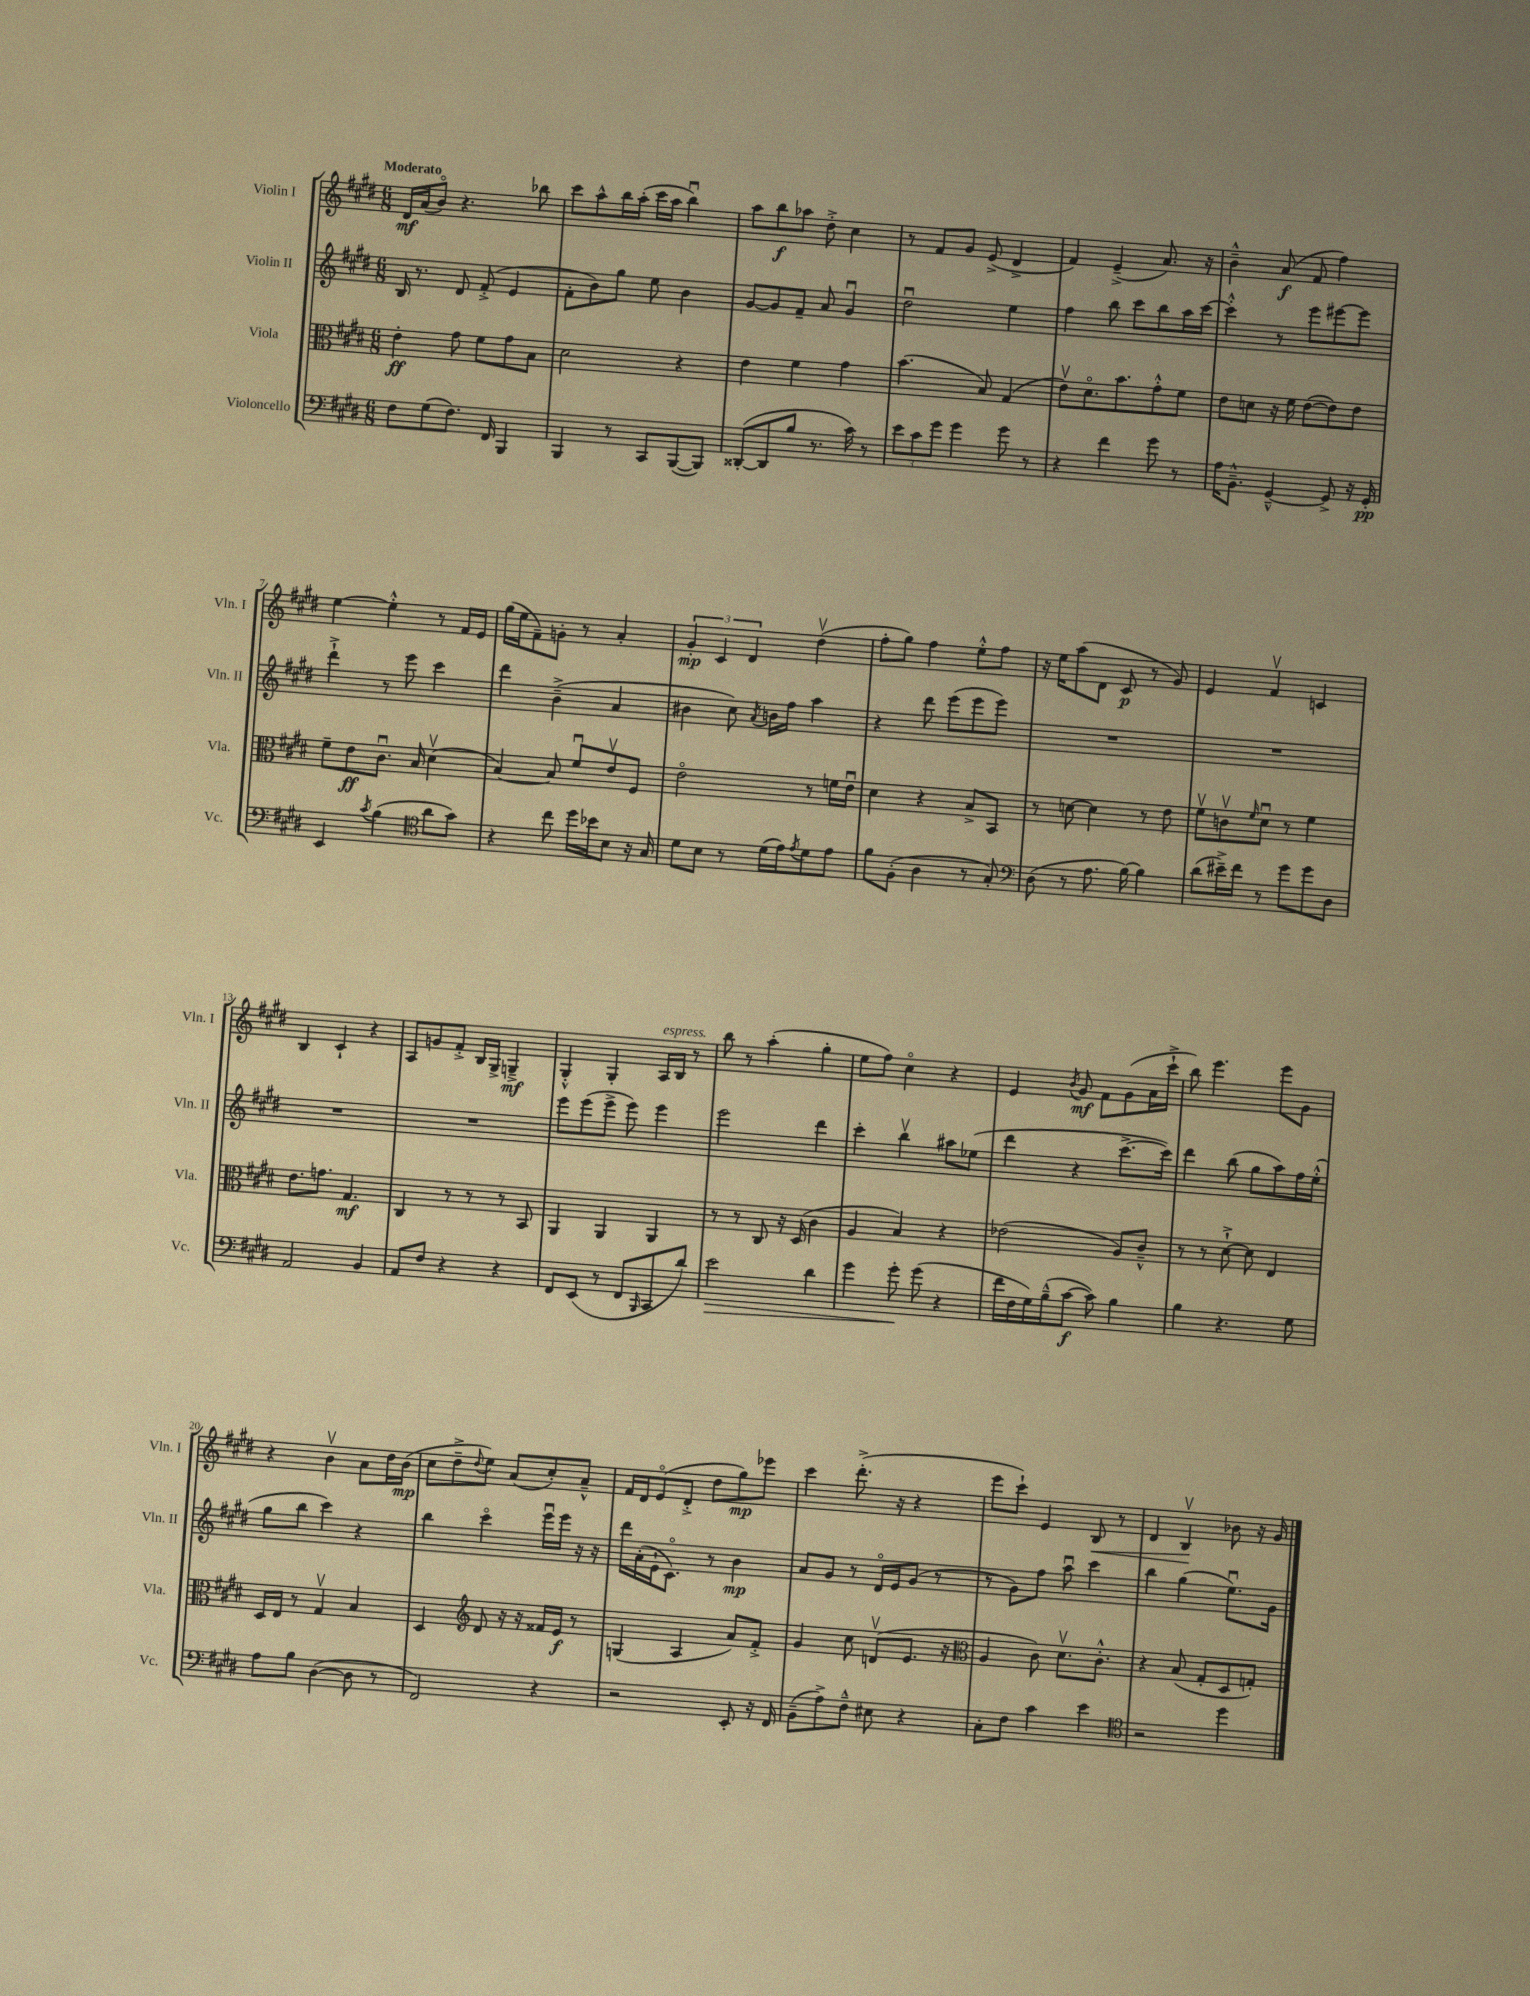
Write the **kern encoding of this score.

**kern	**dynam	**kern	**dynam	**kern	**dynam	**kern	**dynam
*part4	*part4	*part3	*part3	*part2	*part2	*part1	*part1
*staff4	*staff4	*staff3	*staff3	*staff2	*staff2	*staff1	*staff1
*I"Violoncello	*	*I"Viola	*	*I"Violin II	*	*I"Violin I	*
*I'Vc.	*	*I'Vla.	*	*I'Vln. II	*	*I'Vln. I	*
*clefF4	*	*clefC3	*	*clefG2	*	*clefG2	*
*k[f#c#g#d#]	*	*k[f#c#g#d#]	*	*k[f#c#g#d#]	*	*k[f#c#g#d#]	*
*M6/8	*	*M6/8	*	*M6/8	*	*M6/8	*
=1	=1	=1	=1	=1	=1	=1	=1
!	!	!	!	!	!	!LO:TX:a:B:t=Moderato	!
8F#\L	.	4e'\	ff	16B/	.	16d#/LL	mf
.	.	.	.	8.r	.	(16a/J	.
(8G#\	.	.	.	.	.	8b/J)	.
8.F#\J)	.	8g#\	.	8d#/	.	4.r	.
.	.	8f#\L	.	(8f#'^/	.	.	.
16FF#/	.	.	.	.	.	.	.
4BBB/	.	8g#\	.	4e/	.	.	.
.	.	8B\J	.	.	.	8bb-X\	.
=2	=2	=2	=2	=2	=2	=2	=2
4BBB/	.	2d#\	.	8f#'\L	.	8ccc#\L	.
.	.	.	.	8b\)	.	8aa^^\	.
8r	.	.	.	8gg#\J	.	16bb\L	.
.	.	.	.	.	.	(16aa'\JJ	.
8CC#/L	.	.	.	8ee\	.	16ccc#\LL	.
.	.	.	.	.	.	16aa\JJ	.
([8BBB/	.	4r	.	4b\	.	4bbu\)	.
8BBB/J])	.	.	.	.	.	.	.
=3	=3	=3	=3	=3	=3	=3	=3
([8DD##X'/L	.	4e\	.	[8g#/L	.	8aa\L	.
8DD##/]	.	.	.	8g#/]	.	8bb\	f
8B/J	.	4f#\	.	8f#~/J	.	8aa-X\J	.
8.r	.	.	.	8a/	.	8dd#'^\	.
.	.	4g#\	.	4g#u/	.	4cc#\	.
16c#\)	.	.	.	.	.	.	.
8r	.	.	.	.	.	.	.
=4	=4	=4	=4	=4	=4	=4	=4
12e\L	.	(4.b\	.	2dd#u\	.	8r	.
12c#\	.	.	.	.	.	.	.
.	.	.	.	.	.	8f#/L	.
12g#\J	.	.	.	.	.	.	.
4g#\	.	.	.	.	.	8g#/J	.
.	.	8B/)	.	.	.	(8e^/	.
8g#\	.	(4G#/	.	4ee\	.	4d#^/	.
8r	.	.	.	.	.	.	.
=5	=5	=5	=5	=5	=5	=5	=5
4r	.	8ev\L)	.	4ff#\	.	4f#/)	.
.	.	8.d#\	.	.	.	.	.
4f#\	.	.	.	8bb\	.	(4e~^/	.
.	.	8.b\	.	.	.	.	.
.	.	.	.	8ccc#\L	.	.	.
8g#\	.	8g#'^^\	.	8bb\	.	8.a/)	.
8r	.	8f#\J	.	16aa\L	.	.	.
.	.	.	.	[16ccc#\JJ	.	16r	.
=6	=6	=6	=6	=6	=6	=6	=6
16A\KL	.	8e\L	.	4ccc#'^^\]	.	4b~^^\	.
8.BB~^^\J	.	.	.	.	.	.	.
.	.	8dn\J	.	.	.	.	.
[4GG#~^^/	.	16r	.	8r	.	(8a/	f
.	.	16f#\	.	.	.	.	.
.	.	([8e\L	.	8eee\L	.	8f#/	.
8GG#^/]	.	8e\])	.	[8eee#X\	.	4ff#\)	.
16r	.	8e\J	.	8eee#\J]	.	.	.
16GG#'/	pp	.	.	.	.	.	.
!!LO:LB:g=z
=7	=7	=7	=7	=7	=7	=7	=7
4EE/	.	8f#~\L	.	4ddd#`^\	.	[4ee\	.
.	.	8e\	ff	.	.	.	.
8qc#/	.	.	.	.	.	.	.
(4B\	.	8.c#u\J	.	8r	.	4ee'^^\]	.
.	.	.	.	8eee\	.	.	.
.	.	16B/	.	.	.	.	.
*clefC4	*	*	*	*	*	*	*
8a\L	.	(4d#v\	.	4ccc#\	.	8r	.
8g#\J)	.	.	.	.	.	16f#/LL	.
.	.	.	.	.	.	16e/JJ	.
=8	=8	=8	=8	=8	=8	=8	=8
4r	.	[4B/)	.	4ddd#\	.	(16gg#\LL	.
.	.	.	.	.	.	16ee\J	.
.	.	.	.	.	.	8f#~\)	.
8cc#\	.	8B/]	.	(4b~^\	.	8gn'\J	.
16dd#\LL	.	8f#u/L	.	.	.	8r	.
16b-X\J	.	.	.	.	.	.	.
8B\J	.	8ev/	.	4a/	.	4a'/	.
16r	.	8F#/J	.	.	.	.	.
16G#/	.	.	.	.	.	.	.
=9	=9	=9	=9	=9	=9	=9	=9
8d#\L	.	2e\	.	4b#X\	.	6g#'/	mp
8B\J	.	.	.	.	.	.	.
.	.	.	.	.	.	6c#/	.
8r	.	.	.	8cc#\)	.	.	.
.	.	.	.	.	.	6d#/	.
.	.	.	.	8qa/	.	.	.
(16d#\LL	.	.	.	16bn\LL	.	.	.
16e\J)	.	.	.	16ff#\JJ	.	.	.
8qe/	.	.	.	.	.	.	.
8d#\	.	8r	.	4aa\	.	(4dd#v\	.
8e\J	.	16fn\LL	.	.	.	.	.
.	.	16eu\JJ	.	.	.	.	.
=10	=10	=10	=10	=10	=10	=10	=10
8f#\L	.	4d#\	.	4r	.	8ff#'\L	.
(8F#'\J	.	.	.	.	.	8gg#\J)	.
4A\	.	4r	.	8ddd#\	.	4ff#\	.
.	.	.	.	(8eee\L	.	.	.
8r	.	8B^/L	.	8eee\	.	8ee'^^\L	.
8G#'/)	.	8BB/J	.	8eee\J)	.	8ff#\J	.
=11	=11	=11	=11	=11	=11	=11	=11
*clefF4	*	*	*	*	*	*	*
(8D#\	.	8r	.	2.r	.	16r	.
.	.	.	.	.	.	16ee\KL	.
8r	.	[8dn\	.	.	.	(8aa\	.
8.A\	.	4d\]	.	.	.	8d#\J	.
.	.	.	.	.	.	8c#/	p
[16B\)	.	.	.	.	.	.	.
4B\]	.	8r	.	.	.	8r	.
.	.	8e\	.	.	.	8g#/)	.
=12	=12	=12	=12	=12	=12	=12	=12
(8d#\L	.	8f#v\L	.	2.r	.	4e/	.
16e#X~^\L)	.	8cnv\	.	.	.	.	.
16f#\JJ	.	.	.	.	.	.	.
.	.	16qqf#/	.	.	.	.	.
8r	.	8d#u\J	.	.	.	4f#v/	.
8g#\L	.	8r	.	.	.	.	.
8g#\	.	4f#\	.	.	.	4cn/	.
8D#\J	.	.	.	.	.	.	.
!!LO:LB:g=z
=13	=13	=13	=13	=13	=13	=13	=13
2AA/	.	8.e\L	.	2.r	.	4B/	.
.	.	8.gn\J	.	.	.	.	.
.	.	.	.	.	.	4c#`/	.
.	.	4.G#/	mf	.	.	.	.
4BB/	.	.	.	.	.	4r	.
=14	=14	=14	=14	=14	=14	=14	=14
8AA/L	.	4C#/	.	2.r	.	8A/L	.
8F#/J	.	.	.	.	.	8gn/	.
4r	.	8r	.	.	.	8f#'^/J	.
.	.	8r	.	.	.	16B/LL	.
.	.	.	.	.	.	16G#^/JJ	.
4r	.	8r	.	.	.	4Gn~^/	mf
.	.	8BB/	.	.	.	.	.
=15	=15	=15	=15	=15	=15	=15	=15
8FF#/L	.	4AA/	.	8eee\L	.	4G#'^^/	.
(8EE/J	.	.	.	(8eee\	.	.	.
8r	.	4AA/	.	8eee^\J	.	4G#'/	.
8FF#/L	.	.	.	8eee\)	.	.	.
16qqBBB/	.	.	.	.	.	.	.
!	!	!	!	!	!	!LO:TX:a:i:t=espress.	!
8CC#/	.	4AA/	.	4eee\	.	16A/LL	.
.	.	.	.	.	.	16B/JJ	.
8d#/J)	.	.	.	.	.	8r	.
=16	=16	=16	=16	=16	=16	=16	=16
!	!LO:HP:b	!	!	!	!	!	!
2e\	>	8r	.	2eee\	.	8bb\	.
.	.	8r	.	.	.	8r	.
.	.	8C#/	.	.	.	(4aa'\	.
.	.	16r	.	.	.	.	.
.	.	(16D#/	.	.	.	.	.
4d#\	.	4c#\	.	4ddd#\	.	4gg#'\	.
=17	=17	=17	=17	=17	=17	=17	=17
4g#\	.	4A/	.	4ccc#'\	.	8ee\L	.
.	.	.	.	.	.	8ff#\J)	.
8g#'\	.	4B/)	.	4bbv\	.	4cc#\	.
(8g#\	]	.	.	.	.	.	.
4r	.	4r	.	8aa#X\L	.	4r	.
.	.	.	.	(8ee-X\J	.	.	.
=18	=18	=18	=18	=18	=18	=18	=18
16f#\LL	.	(2e-X\	.	4ddd#\	.	4e/	.
16F#\	.	.	.	.	.	.	.
16G#\)	.	.	.	.	.	.	.
(16B~^^\J	.	.	.	.	.	.	.
.	.	.	.	.	.	8qb/	.
[8c#\J	f	.	.	4r	.	8g#/	mf
8c#\])	.	.	.	.	.	8f#\L	.
4B\	.	8A/L)	.	[8.ccc#^\L	.	(8g#\	.
.	.	8c#~^^/J	.	.	.	16a\L	.
.	.	.	.	16ccc#\Jk])	.	16ccc#`^\JJ	.
=19	=19	=19	=19	=19	=19	=19	=19
4B\	.	8r	.	4ddd#\	.	8bb\)	.
.	.	8r	.	.	.	4.eee\	.
4.r	.	[8d#`^\	.	(8bb\	.	.	.
.	.	8d#\]	.	8gg#\L	.	.	.
.	.	4E/	.	8aa\)	.	8eee\L	.
8G#\	.	.	.	16ff#\L	.	8g#\J	.
.	.	.	.	(16ee'^^\JJ	.	.	.
!!LO:LB:g=z
=20	=20	=20	=20	=20	=20	=20	=20
8A\L	.	16D#/LL	.	8gg#\L	.	4r	.
.	.	16E/JJ	.	.	.	.	.
8B\J	.	8r	.	8bb\J	.	.	.
([4D#\	.	4G#v/	.	4ccc#\)	.	4bv\	.
8D#\]	.	4B/	.	4r	.	8a\L	.
8r	.	.	.	.	.	16dd#\L	.
.	.	.	.	.	.	(16b\JJ	mp
=21	=21	=21	=21	=21	=21	=21	=21
2FF#/)	.	4D#/	.	4bb\	.	8cc#\L	.
.	.	.	.	.	.	8dd#~^\	.
*	*	*clefG2	*	*	*	*	*
.	.	.	.	.	.	8qqdd#/	.
.	.	8d#/	.	4ccc#\	.	8ee\J)	.
.	.	16r	.	.	.	(8a/L	.
.	.	16r	.	.	.	.	.
4r	.	16f##X/LL	.	16eeeu\LL	.	8cc#'/)	.
.	.	16e/JJ	f	16eee\JJ	.	.	.
.	.	8r	.	16r	.	8a~^^/J	.
.	.	.	.	16r	.	.	.
=22	=22	=22	=22	=22	=22	=22	=22
2r	.	(4Gn/	.	16ddd#\LL	.	16f#/LL	.
.	.	.	.	(16a'\	.	16d#/J	.
.	.	.	.	16e`\J	.	(8e/	.
.	.	.	.	8.c#\J)	.	.	.
.	.	4A/	.	.	.	8d#'^/J	.
.	.	.	.	8r	.	8dd#\L	.
8EE'/	.	8a/L)	.	4b\	mp	8gg#\)	mp
16r	.	8f#'^/J	.	.	.	8eee-X\J	.
16FF#/	.	.	.	.	.	.	.
=23	=23	=23	=23	=23	=23	=23	=23
(8BB~\L	.	4g#/	.	8a/L	.	4ccc#\	.
8A^\)	.	.	.	8g#/J	.	.	.
8F#~^^\J	.	8cc#\	.	8r	.	(8.ddd#'^\	.
8E#X\	.	(8dnv/L	.	16d#/LL	.	.	.
.	.	.	.	16e/J	.	16r	.
4r	.	8.e/J	.	(8g#/J	.	4r	.
.	.	.	.	8r	.	.	.
.	.	16r	.	.	.	.	.
=24	=24	=24	=24	=24	=24	=24	=24
*	*	*clefC3	*	*	*	*	*
8C#'\L	.	4A/	.	8r	.	8eee\L	.
8F#\J	.	.	.	8g#\L)	.	8ccc#`\J)	.
4c#\	.	8c#\)	.	8ff#\J	.	4e/	.
.	.	8.d#v\L	.	8aau\	.	.	.
!	!	!	!	!	!	!	!LO:HP:b
4e\	.	.	.	4ccc#\	.	8B/	<
.	.	8.c#'^^\J	.	.	.	.	.
.	.	.	.	.	.	8r	.
=25	=25	=25	=25	=25	=25	=25	=25
*clefC4	*	*	*	*	*	*	*
2r	.	4r	.	4bb\	.	4d#/	.
.	.	(8B/	.	(4gg#\	.	4Bv/	.
.	.	8G#'/L	.	.	.	.	.
4dd#\	.	8D#/	.	8.eeu\L)	.	8b-X\	[
.	.	8Gn'/J)	.	.	.	16r	.
.	.	.	.	16g#\Jk	.	16g#/	.
==	==	==	==	==	==	==	==
*-	*-	*-	*-	*-	*-	*-	*-
